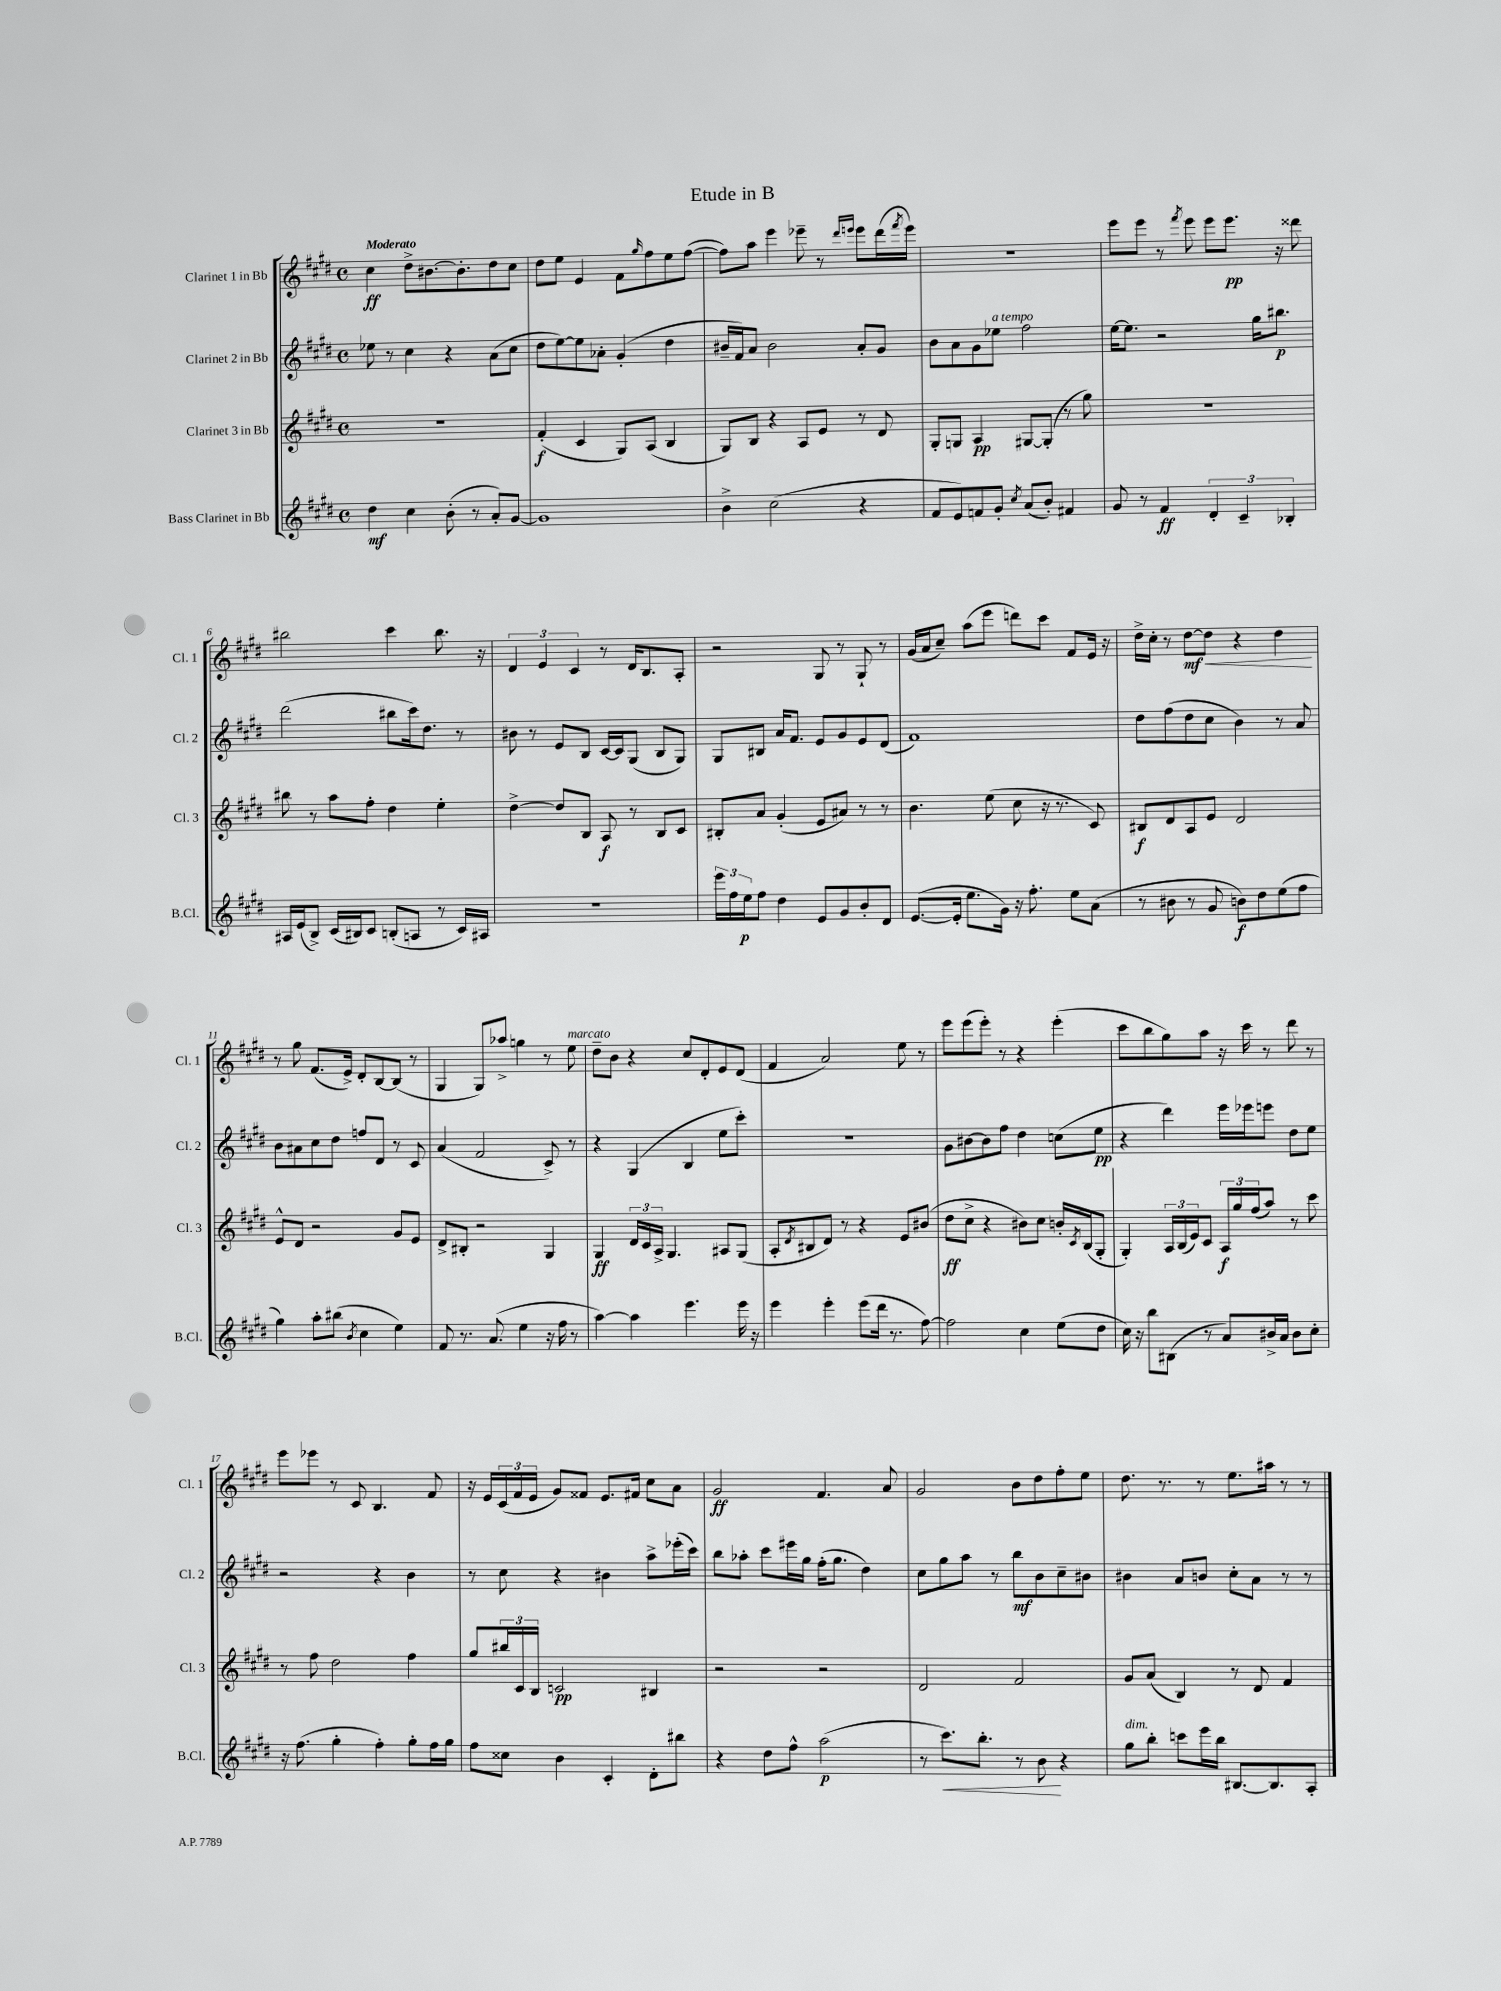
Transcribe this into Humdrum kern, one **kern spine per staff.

**kern	**dynam	**kern	**dynam	**kern	**dynam	**kern	**dynam
*part4	*part4	*part3	*part3	*part2	*part2	*part1	*part1
*staff4	*staff4	*staff3	*staff3	*staff2	*staff2	*staff1	*staff1
*I"Bass Clarinet in Bb	*	*I"Clarinet 3 in Bb	*	*I"Clarinet 2 in Bb	*	*I"Clarinet 1 in Bb	*
*I'B.Cl.	*	*I'Cl. 3	*	*I'Cl. 2	*	*I'Cl. 1	*
*clefG2	*	*clefG2	*	*clefG2	*	*clefG2	*
*k[f#c#g#d#]	*	*k[f#c#g#d#]	*	*k[f#c#g#d#]	*	*k[f#c#g#d#]	*
*M4/4	*	*M4/4	*	*M4/4	*	*M4/4	*
*met(c)	*	*met(c)	*	*met(c)	*	*met(c)	*
=1	=1	=1	=1	=1	=1	=1	=1
!	!	!	!	!	!	!LO:TX:a:B:t=Moderato	!
4dd#\	mf	1r	.	8ee-X\	.	4cc#\	ff
.	.	.	.	8r	.	.	.
4cc#\	.	.	.	4cc#\	.	8dd#^\L	.
.	.	.	.	.	.	[8.b#X\	.
(8b'\	.	.	.	4r	.	.	.
.	.	.	.	.	.	8.b#'\]	.
8r	.	.	.	.	.	.	.
8a'/L)	.	.	.	(8a\L	.	8dd#\	.
[8g#/J	.	.	.	8cc#\J	.	8cc#\J	.
=2	=2	=2	=2	=2	=2	=2	=2
1g#]	.	(4f#'/	f	8dd#\L	.	8dd#\L	.
.	.	.	.	[8ee\)	.	8ee\J	.
.	.	4c#/	.	8ee\]	.	4e/	.
.	.	.	.	8a-X'\J	.	.	.
.	.	8G#/L)	.	(4g#'/	.	8f#\L	.
.	.	.	.	.	.	16qqgg#/	.
.	.	(8A/J	.	.	.	8ff#\	.
.	.	4B/	.	4dd#\	.	8ee\	.
.	.	.	.	.	.	([8ff#\J	.
=3	=3	=3	=3	=3	=3	=3	=3
4b^\	.	8G#/L)	.	16b#X~/LL	.	8ff#\L])	.
.	.	.	.	16f#/J)	.	.	.
.	.	8B/J	.	8a/J	.	8aa\J	.
(2cc#\	.	4r	.	2b#\	.	4eee\	.
.	.	8A/L	.	.	.	8eee-X~\	.
.	.	8e/J	.	.	.	8r	.
.	.	.	.	.	.	16qqddd#/LL	.
.	.	.	.	.	.	16qqeeen/JJ	.
4r	.	8r	.	8a'/L	.	8eee\L	.
.	.	8d#/	.	8g#/J	.	(16ddd#\L	.
.	.	.	.	.	.	8qfff#/	.
.	.	.	.	.	.	16eee\JJ)	.
=4	=4	=4	=4	=4	=4	=4	=4
8f#/L	.	8G#'/L	.	8b\L	.	1r	.
8e/)	.	8Gn/J	.	8a\	.	.	.
8fn/	.	4A/	pp	8g#\	.	.	.
!	!	!	!	!LO:TX:a:i:t=a tempo	!	!	!
8g#'/J	.	.	.	8ee-X\J	.	.	.
8qcc#/	.	.	.	.	.	.	.
(8a/L	.	[8G#X/L	.	2ff#\	.	.	.
8b'/J)	.	(8G#'/J]	.	.	.	.	.
4f#X/	.	8r	.	.	.	.	.
.	.	8gg#\)	.	.	.	.	.
=5	=5	=5	=5	=5	=5	=5	=5
8g#/	.	1r	.	[16ee\KL	.	8eee\L	.
.	.	.	.	8.ee\J]	.	.	.
8r	.	.	.	.	.	8eee\J	.
4f#/	ff	.	.	2r	.	8r	.
.	.	.	.	.	.	8qfff#/	.
.	.	.	.	.	.	8eee\	.
6d#'/	.	.	.	.	.	8eee\L	.
.	.	.	.	.	.	8.eee\J	pp
6c#~/	.	.	.	.	.	.	.
.	.	.	.	16gg#\KL	.	.	.
.	.	.	.	8.bb#X\J	p	16r	.
6B-X'/	.	.	.	.	.	.	.
.	.	.	.	.	.	8ddd##X\	.
!!LO:LB:g=z
=6	=6	=6	=6	=6	=6	=6	=6
16A#X/LL	.	8bb#X\	.	(2ddd#\	.	2bb#X\	.
(16e/J	.	.	.	.	.	.	.
8B^/J)	.	8r	.	.	.	.	.
(16c#/LL	.	8aa\L	.	.	.	.	.
16B#X/J)	.	.	.	.	.	.	.
8c#/J	.	8ff#'\J	.	.	.	.	.
(8Bn'/L	.	4dd#\	.	8bb#X\L	.	4ccc#\	.
8An/J	.	.	.	16ccc#\k)	.	.	.
.	.	.	.	8.dd#\J	.	.	.
8r	.	4ee'\	.	.	.	8.bb#\	.
16c#/LL)	.	.	.	8r	.	.	.
16A#X/JJ	.	.	.	.	.	16r	.
=7	=7	=7	=7	=7	=7	=7	=7
1r	.	[4dd#^\	.	8b#X\	.	6d#/	.
.	.	.	.	8r	.	.	.
.	.	.	.	.	.	6e/	.
.	.	8dd#/L]	.	8e/L	.	.	.
.	.	.	.	.	.	6c#/	.
.	.	8B/J	.	8B/J	.	.	.
.	.	8A/	f	[16c#/LL	.	8r	.
.	.	.	.	16c#/J]	.	.	.
.	.	8r	.	(8G#/J	.	16d#/KL	.
.	.	.	.	.	.	8.B/	.
.	.	8B/L	.	8B/L	.	.	.
.	.	8c#/J	.	8G#/J)	.	8A'/J	.
=8	=8	=8	=8	=8	=8	=8	=8
24eee\LL	.	8B#X'/L	.	8G#/L	.	2r	.
24ff#\	.	.	.	.	.	.	.
24ee\J	p	.	.	.	.	.	.
8ff#\J	.	8a/J	.	8B#X/J	.	.	.
4dd#\	.	(4g#'/	.	16a/KL	.	.	.
.	.	.	.	8.f#/J	.	.	.
8e/L	.	8e/L	.	8e/L	.	8G#/	.
8g#/	.	8a#X/J)	.	8g#/	.	8r	.
8b'/	.	8r	.	8e/	.	8G#`/	.
8d#/J	.	8r	.	(8d#/J	.	8r	.
=9	=9	=9	=9	=9	=9	=9	=9
([8.e/L	.	4.b\	.	1f#)	.	(16g#/LL	.
.	.	.	.	.	.	16a/J	.
.	.	.	.	.	.	8cc#~/J)	.
16e'/Jk]	.	.	.	.	.	.	.
8.ee\L	.	.	.	.	.	(8aa\L	.
.	.	(8ee\	.	.	.	8eee\J	.
16g#\Jk)	.	.	.	.	.	.	.
16r	.	8cc#\	.	.	.	8dddn\L)	.
8.ff#'\	.	.	.	.	.	.	.
.	.	16r	.	.	.	8ccc#\J	.
.	.	8.r	.	.	.	.	.
8ee\L	.	.	.	.	.	8f#/L	.
(8a\J	.	8c#/)	.	.	.	16e/Jk	.
.	.	.	.	.	.	16r	.
=10	=10	=10	=10	=10	=10	=10	=10
8r	.	8B#X/L	f	8dd#\L	.	16dd#^\LL	.
.	.	.	.	.	.	16cc#'\JJ	.
8b#X\	.	8d#/	.	(8ff#\	.	8r	.
!	!	!	!	!	!	!	!LO:HP:b
8r	.	8A/	.	8dd#\	.	[8dd#\L	< mf
8g#/	.	8e/J	.	8cc#\J	.	8dd#\J]	.
8bn\L)	f	2d#/	.	4b\)	.	4r	.
8dd#\	.	.	.	.	.	.	.
(8ee\	.	.	.	8r	.	4dd#\	.
8ff#\J	.	.	.	8a/	.	.	.
.	.	.	.	.	.	.	[
!!LO:LB:g=z
=11	=11	=11	=11	=11	=11	=11	=11
4gg#\)	.	8e^^/L	.	8b\L	.	8r	.
.	.	8d#/J	.	8a#X\	.	8gg#\	.
8aa'\L	.	2r	.	8cc#\	.	(8.f#/L	.
(8bb#X\J	.	.	.	8dd#\J	.	.	.
.	.	.	.	.	.	16e^/Jk)	.
8qb/	.	.	.	.	.	.	.
4cc#\	.	.	.	8ffn/L	.	8d#'/L	.
.	.	.	.	8d#/J	.	[8B/	.
4ee\)	.	8g#/L	.	8r	.	(8B/J]	.
.	.	8e/J	.	8c#/	.	8r	.
=12	=12	=12	=12	=12	=12	=12	=12
8f#/	.	8d#^/L	.	(4a/	.	4G#/	.
8.r	.	8B#X'/J	.	.	.	.	.
.	.	2r	.	2f#/	.	8G#/L)	.
(8.a/	.	.	.	.	.	.	.
.	.	.	.	.	.	8aa-X^/J	.
4ee\	.	.	.	.	.	4ggn\	.
16r	.	4G#/	.	8c#^/)	.	8r	.
16ff#\	.	.	.	.	.	.	.
!	!	!	!	!	!	!LO:TX:a:i:t=marcato	!
8r	.	.	.	8r	.	8ee\	.
=13	=13	=13	=13	=13	=13	=13	=13
[4aa\)	.	4G#/	ff	4r	.	8dd#~\L	.
.	.	.	.	.	.	8b\J	.
4aa\]	.	24d#/LL	.	(4G#/	.	4r	.
.	.	24c#/	.	.	.	.	.
.	.	24A^/JJ	.	.	.	.	.
.	.	4.G#/	.	.	.	.	.
4.eee\	.	.	.	4B/	.	8cc#/L	.
.	.	.	.	.	.	8d#'/	.
.	.	8A#X/L	.	8ee\L	.	8e/	.
16eee\	.	(8G#/J	.	8ccc#'\J)	.	(8d#/J	.
16r	.	.	.	.	.	.	.
=14	=14	=14	=14	=14	=14	=14	=14
4eee\	.	8A'/L	.	1r	.	4f#/	.
.	.	8qd#/	.	.	.	.	.
.	.	8B#X/	.	.	.	.	.
4eee'\	.	8d#/J)	.	.	.	2a/)	.
.	.	8r	.	.	.	.	.
(8eee\L	.	4r	.	.	.	.	.
16ddd#\Jk	.	.	.	.	.	.	.
8.r	.	.	.	.	.	.	.
.	.	8e/L	.	.	.	8ee\	.
[8ff#\)	.	(8b#X/J	.	.	.	8r	.
=15	=15	=15	=15	=15	=15	=15	=15
2ff#\]	.	8dd#\L	ff	8g#\L	.	8eee\L	.
.	.	8cc#^\J	.	[8b#X\	.	(8eee\	.
.	.	4r	.	8b#\]	.	8eee'\J)	.
.	.	.	.	8ff#\J	.	8r	.
4cc#\	.	8b#X\L)	.	4dd#\	.	4r	.
.	.	8cc#\J	.	.	.	.	.
(8ee\L	.	16bn'/LL	.	(8ccn\L	.	(4eee'\	.
.	.	8qc#/	.	.	.	.	.
.	.	(16B/J	.	.	.	.	.
8dd#\J	.	8G#'/J	.	8ee\J	pp	.	.
=16	=16	=16	=16	=16	=16	=16	=16
16cc#\)	.	4G#'/)	.	4r	.	8ccc#\L	.
16r	.	.	.	.	.	.	.
8bb\L	.	.	.	.	.	8bb\	.
(8B#X\J	.	24A/LL	.	4ddd#\)	.	8gg#\)	.
.	.	(24B/	.	.	.	.	.
.	.	24e/J)	.	.	.	.	.
8r	.	8c#/J	.	.	.	8aa\J	.
8a/L)	.	24A/LL	f	16eee\LL	.	16r	.
.	.	24gg#/	.	.	.	.	.
.	.	.	.	16eee-X\J	.	16ccc#\	.
.	.	(24ff#/J	.	.	.	.	.
16b#X^/L	.	8aa/J)	.	8eeen\J	.	8r	.
16a/JJ	.	.	.	.	.	.	.
8b#\L	.	8r	.	8dd#\L	.	8ddd#\	.
8cc#'\J	.	8ccc#\	.	8ee\J	.	8r	.
!!LO:LB:g=z
=17	=17	=17	=17	=17	=17	=17	=17
16r	.	8r	.	2r	.	8eee\L	.
(8.ff#\	.	.	.	.	.	.	.
.	.	8ff#\	.	.	.	8eee-X\J	.
4gg#'\	.	2dd#\	.	.	.	8r	.
.	.	.	.	.	.	8c#/	.
4ff#'\)	.	.	.	4r	.	4.B/	.
8gg#'\L	.	4ff#\	.	4b\	.	.	.
16ff#\L	.	.	.	.	.	8f#/	.
16gg#\JJ	.	.	.	.	.	.	.
=18	=18	=18	=18	=18	=18	=18	=18
8ff#\L	.	8gg#/L	.	8r	.	16r	.
.	.	.	.	.	.	16e/LL	.
8cc##X\J	.	24bb#X/L	.	8cc#\	.	(24c#/	.
.	.	24c#/	.	.	.	24f#/	.
.	.	24B/JJ	.	.	.	24e/JJ	.
4b\	.	2cn/	pp	4r	.	8g#/L)	.
.	.	.	.	.	.	8f##X/J	.
4c#'/	.	.	.	4b#X\	.	8.e/L	.
.	.	.	.	.	.	16f#X/Jk	.
8d#'\L	.	4B#X/	.	8aa^\L	.	8cc#\L	.
8bb#X\J	.	.	.	(16eee-X'\L	.	8a\J	.
.	.	.	.	16ccc#\JJ)	.	.	.
=19	=19	=19	=19	=19	=19	=19	=19
4r	.	2r	.	8bb\L	.	2g#/	ff
.	.	.	.	8aa-X'\J	.	.	.
8dd#\L	.	.	.	8ccc#\L	.	.	.
8ff#^^\J	.	.	.	16eee#X\L	.	.	.
.	.	.	.	16gg#\JJ	.	.	.
(2aa\	p	2r	.	(16ff#'\KL	.	4.f#/	.
.	.	.	.	8.gg#\J	.	.	.
.	.	.	.	4dd#\)	.	.	.
.	.	.	.	.	.	8a/	.
=20	=20	=20	=20	=20	=20	=20	=20
8r	.	2d#/	.	8cc#\L	.	2g#/	.
!	!LO:HP:b	!	!	!	!	!	!
8.ccc#\L)	<	.	.	8gg#\	.	.	.
.	.	.	.	8aa\J	.	.	.
8.bb'\J	.	.	.	.	.	.	.
.	.	.	.	8r	.	.	.
8r	.	2f#/	.	8bb\L	mf	8b\L	.
8b\	.	.	.	8b\	.	8dd#\	.
4r	[	.	.	8cc#~\	.	8ff#'\	.
.	.	.	.	8b#X\J	.	8ee\J	.
=21	=21	=21	=21	=21	=21	=21	=21
!LO:TX:a:i:t=dim.	!	!	!	!	!	!	!
8gg#\L	.	8g#/L	.	4b#X\	.	8.dd#\	.
8bb'\J	.	(8a/J	.	.	.	.	.
.	.	.	.	.	.	8.r	.
8cccn\L	.	4B/)	.	8a/L	.	.	.
16eee\L	.	.	.	8bn/J	.	8r	.
16bb\JJ	.	.	.	.	.	.	.
[8.B#X/L	.	8r	.	8cc#'\L	.	8.ee\L	.
.	.	8d#/	.	8a\J	.	.	.
8.B#/]	.	.	.	.	.	16aa#X\Jk	.
.	.	4f#/	.	8r	.	8r	.
8A'/J	.	.	.	8r	.	8r	.
==	==	==	==	==	==	==	==
*-	*-	*-	*-	*-	*-	*-	*-
